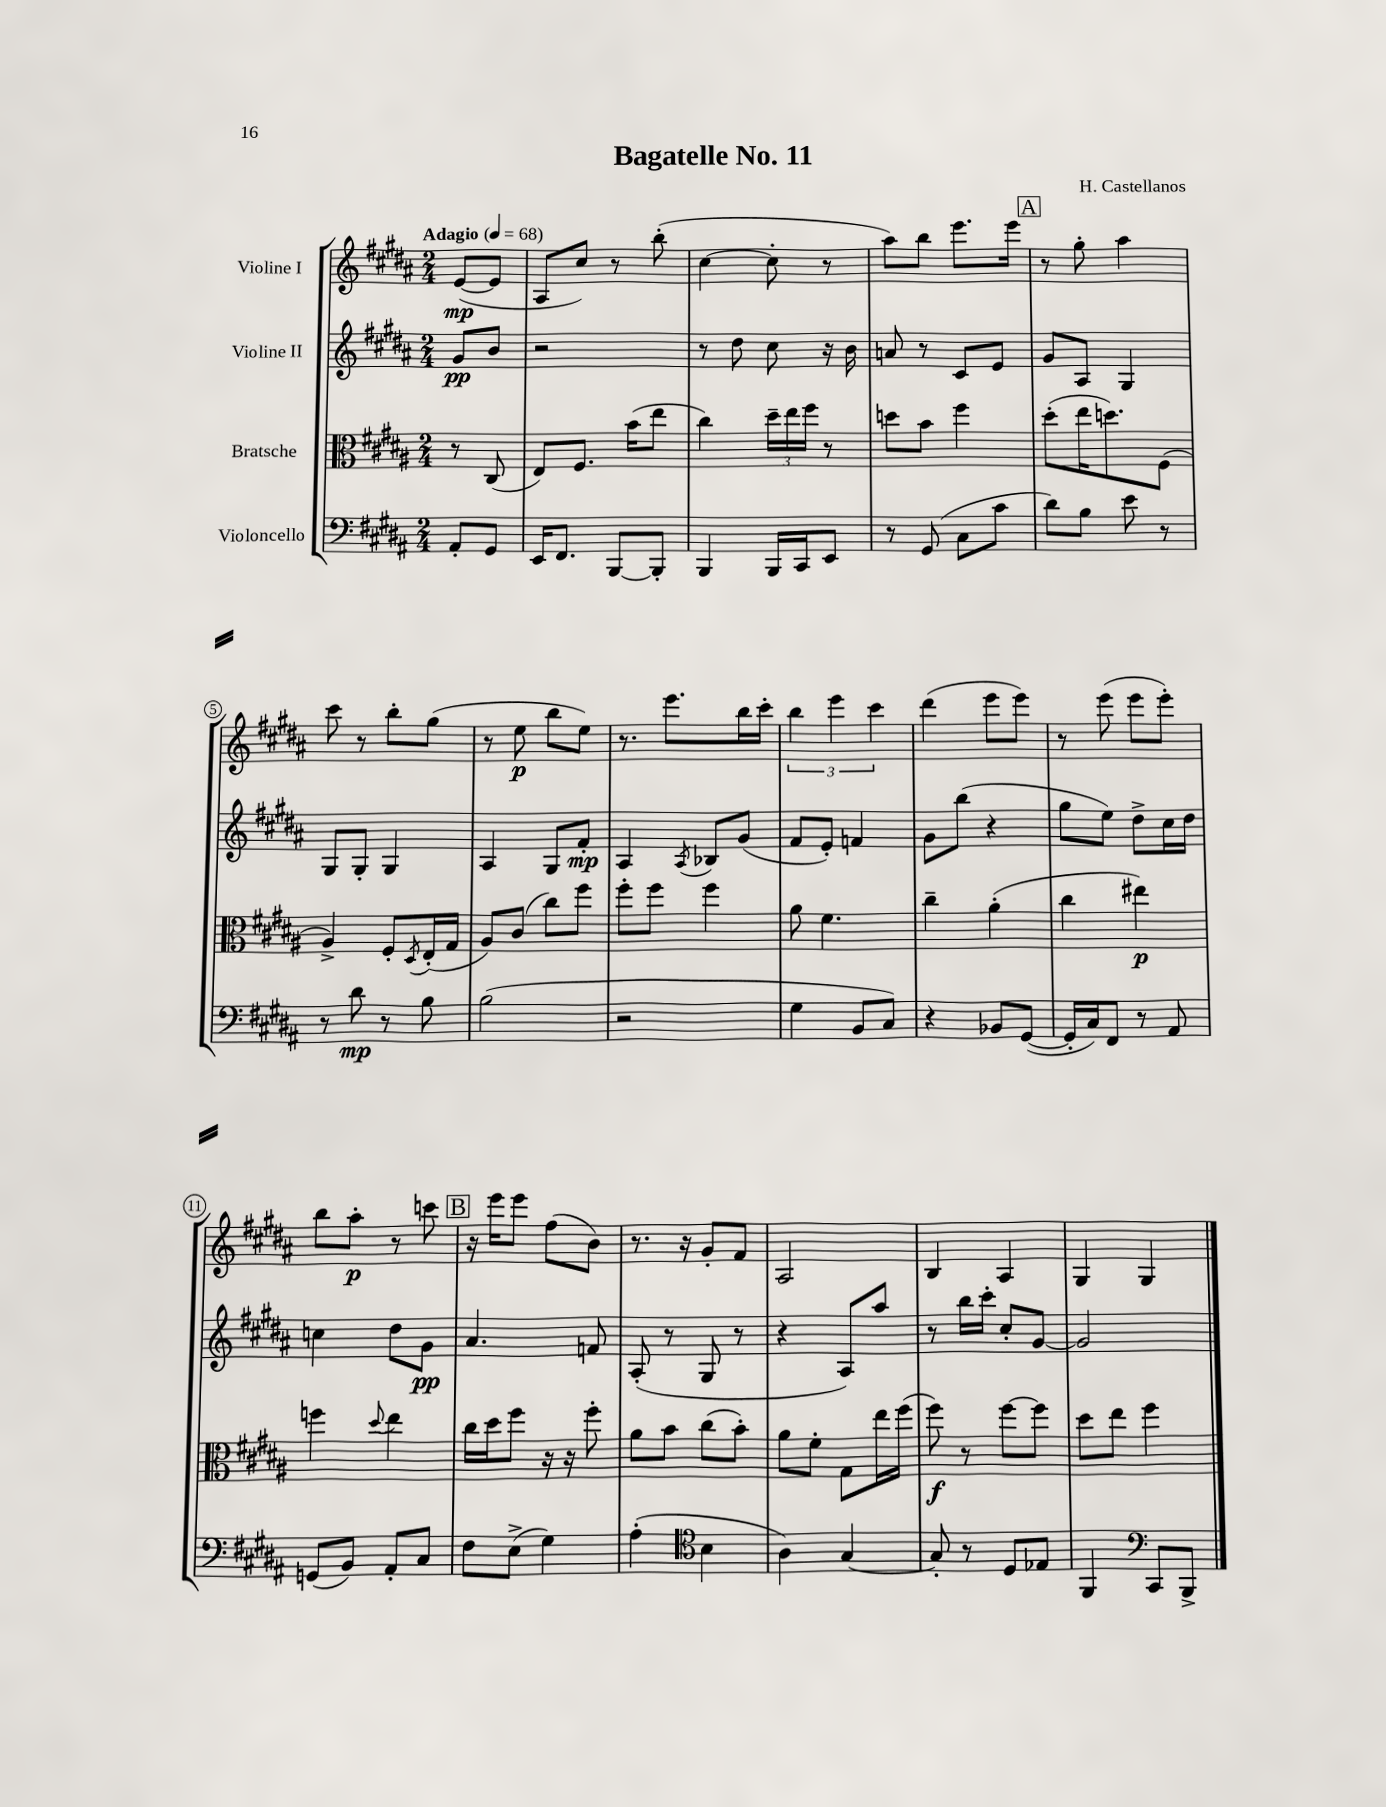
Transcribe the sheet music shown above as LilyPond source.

\header { title = "Bagatelle No. 11" composer = "H. Castellanos" }
<<
\new StaffGroup <<
\new Staff = "s0" \with { instrumentName = "Violine I" } {
    \clef treble \key b \major \numericTimeSignature \time 2/4 \partial 4 \tempo "Adagio" 4 = 68
    e'8~\mp( e'8 |
    ais8 cis''8) r8 b''8-.( |
    cis''4~ cis''8-. r8 |
    ais''8) b''8 e'''8. e'''16 |
    \mark \markup { \box "A" } r8 gis''8-. ais''4 |
    cis'''8 r8 b''8-. gis''8( |
    r8 e''8\p b''8 e''8) |
    r8. e'''8. b''16 cis'''16-. |
    \tuplet 3/2 { b''4 e'''4 cis'''4 } |
    dis'''4( e'''8 e'''8) |
    r8 e'''8( e'''8 e'''8-.) |
    b''8 ais''8-.\p r8 c'''8 |
    \mark \markup { \box "B" } r16 e'''16 e'''8 fis''8( b'8) |
    r8. r16 gis'8-. fis'8 |
    ais2 |
    b4 ais4 |
    gis4 gis4 \bar "|." |
}
\new Staff = "s1" \with { instrumentName = "Violine II" } {
    \clef treble \key b \major \numericTimeSignature \time 2/4 \partial 4
    gis'8\pp b'8 |
    r2 |
    r8 dis''8 cis''8 r16 b'16 |
    a'8 r8 cis'8 e'8 |
    \mark \markup { \box "A" } gis'8 ais8 gis4 |
    gis8 gis8-. gis4 |
    ais4 gis8 fis'8-.\mp |
    ais4 \acciaccatura { ais8 } bes8 gis'8( |
    fis'8 e'8-.) f'4 |
    gis'8 b''8( r4 |
    gis''8 e''8) dis''8-> cis''16 dis''16 |
    c''4 dis''8 gis'8\pp |
    \mark \markup { \box "B" } ais'4. f'8 |
    ais8-.( r8 gis8 r8 |
    r4 ais8) ais''8 |
    r8 b''16 cis'''16-. cis''8-. gis'8~ |
    gis'2 \bar "|." |
}
\new Staff = "s2" \with { instrumentName = "Bratsche" } {
    \clef alto \key b \major \numericTimeSignature \time 2/4 \partial 4
    r8 cis8( |
    e8) fis8. b'16( e''8 |
    cis''4) \tuplet 3/2 { dis''16-- e''16 fis''16 } r8 |
    d''8 b'8 fis''4 |
    \mark \markup { \box "A" } dis''8-.( e''16 d''8.) fis8( |
    ais4->) fis8-. \acciaccatura { dis8 } e16-.( gis16 |
    ais8) cis'8( cis''8) fis''8 |
    fis''8-. fis''8 fis''4 |
    ais'8 fis'4. |
    cis''4-- ais'4-.( |
    cis''4 eis''4\p) |
    f''4 \appoggiatura { dis''8 } e''4 |
    \mark \markup { \box "B" } cis''16 dis''16 fis''8 r16 r16 fis''8-. |
    ais'8 b'8 cis''8( b'8-.) |
    ais'8 fis'8-. gis8 e''16 fis''16( |
    fis''8\f) r8 fis''8~ fis''8 |
    dis''8 e''8 fis''4 \bar "|." |
}
\new Staff = "s3" \with { instrumentName = "Violoncello" } {
    \clef bass \key b \major \numericTimeSignature \time 2/4 \partial 4
    ais,8-. gis,8 |
    e,16 fis,8. b,,8~ b,,8-. |
    b,,4 b,,16 cis,16 e,8 |
    r8 gis,8( cis8 cis'8 |
    \mark \markup { \box "A" } dis'8) b8 e'8 r8 |
    r8 dis'8\mp r8 b8 |
    b2( |
    r2 |
    gis4 b,8 cis8) |
    r4 bes,8 gis,8~( |
    gis,16-. cis16) fis,8 r8 ais,8 |
    g,8( b,8) ais,8-. cis8 |
    \mark \markup { \box "B" } fis8 e8->( gis4) |
    ais4-.( \clef tenor b4 |
    ais4) gis4~ |
    gis8-. r8 dis8 ees8 |
    fis,4 \clef bass cis,8 b,,8-> \bar "|." |
}
>>
>>
\layout { \context { \Score \override BarNumber.stencil = #(make-stencil-circler 0.1 0.3 ly:text-interface::print) } }
